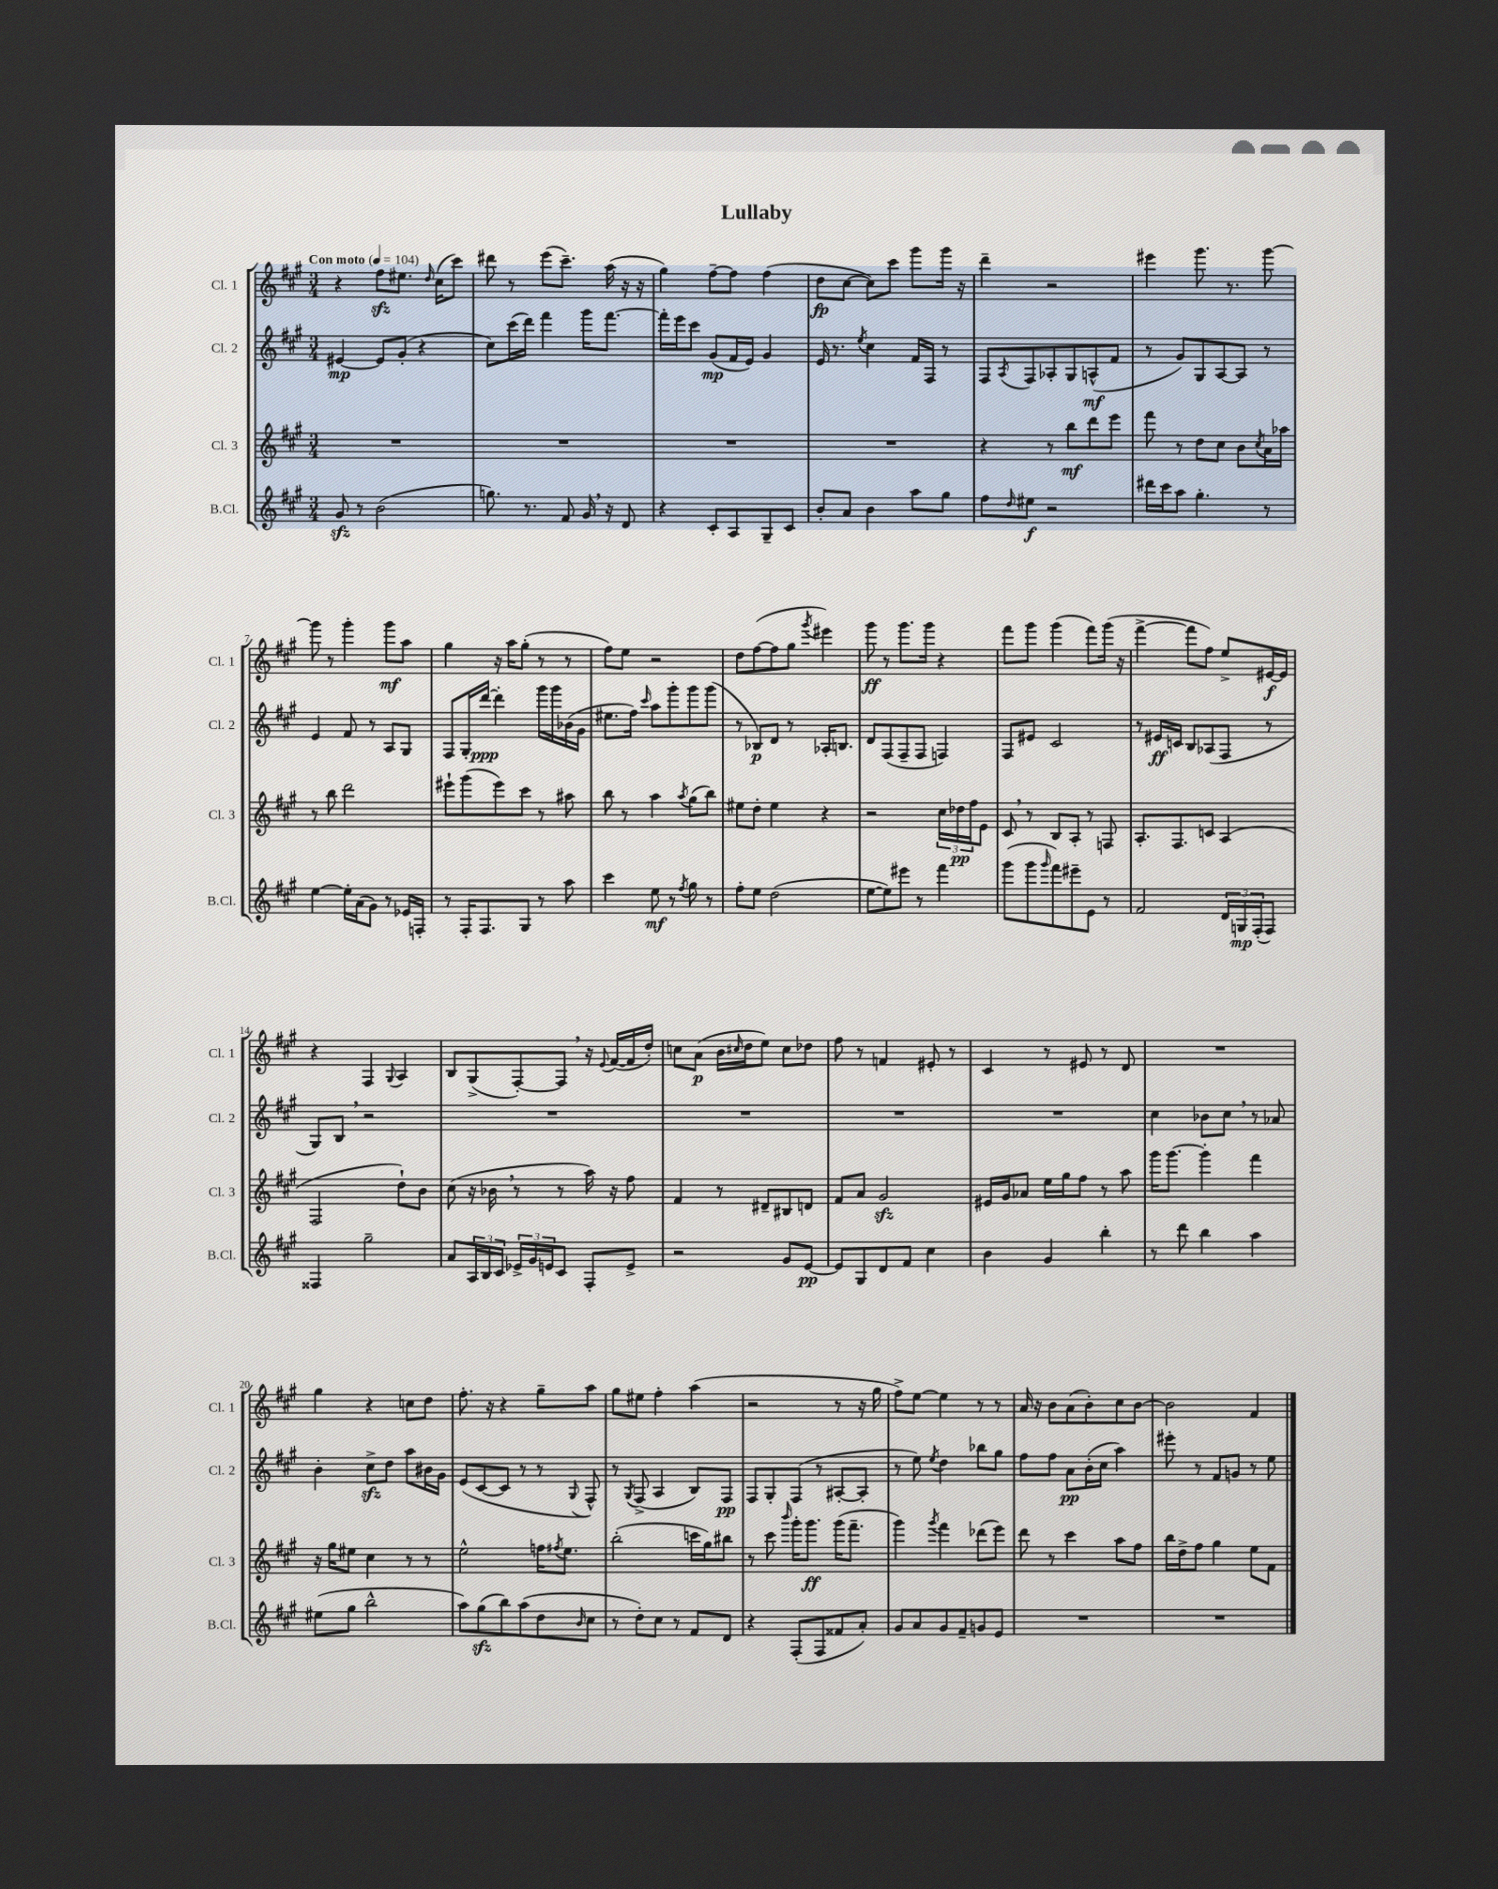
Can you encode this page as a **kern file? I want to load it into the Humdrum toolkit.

**kern	**dynam	**kern	**dynam	**kern	**dynam	**kern	**dynam
*part4	*part4	*part3	*part3	*part2	*part2	*part1	*part1
*staff4	*staff4	*staff3	*staff3	*staff2	*staff2	*staff1	*staff1
*I"B.Cl.	*	*I"Cl. 3	*	*I"Cl. 2	*	*I"Cl. 1	*
*I'B.Cl.	*	*I'Cl. 3	*	*I'Cl. 2	*	*I'Cl. 1	*
*clefG2	*	*clefG2	*	*clefG2	*	*clefG2	*
*k[f#c#g#]	*	*k[f#c#g#]	*	*k[f#c#g#]	*	*k[f#c#g#]	*
*M3/4	*	*M3/4	*	*M3/4	*	*M3/4	*
*MM104	*	*MM104	*	*MM104	*	*MM104	*
=1	=1	=1	=1	=1	=1	=1	=1
!	!	!	!	!	!	!LO:TX:a:B:t=Con moto	!
8g#zz/	.	2.r	.	[4e#X/	mp	4r	.
8r	.	.	.	.	.	.	.
(2b\	.	.	.	8e#/L]	.	8ff#zz\L	.
.	.	.	.	(8g#'/J	.	8.ee#X\J	.
.	.	.	.	4r	.	.	.
.	.	.	.	.	.	16qqdd/	.
.	.	.	.	.	.	(16cc#\KL	.
.	.	.	.	.	.	8ccc#\J)	.
=2	=2	=2	=2	=2	=2	=2	=2
8.ggn\)	.	2.r	.	8cc#\L)	.	8ddd#X\	.
.	.	.	.	(16ccc#\L	.	8r	.
8.r	.	.	.	16ddd\JJ)	.	.	.
.	.	.	.	4fff#\	.	(8eee\L	.
8f#/	.	.	.	.	.	8.ccc#~\J)	.
16g#,/	.	.	.	16ggg#\KL	.	.	.
16r	.	.	.	[8.fff#\J	.	(16aa\	.
8d/	.	.	.	.	.	16r	.
.	.	.	.	.	.	16r	.
=3	=3	=3	=3	=3	=3	=3	=3
4r	.	2.r	.	16fff#'\LL]	.	4gg#\)	.
.	.	.	.	16eee\J	.	.	.
.	.	.	.	8ccc#\J	.	.	.
8c#'/L	.	.	.	(8g#/L	mp	[8ff#~\L	.
8A/	.	.	.	16f#/L	.	8ff#\J]	.
.	.	.	.	16e/JJ)	.	.	.
8G#~/	.	.	.	4g#/	.	(4ff#\	.
8c#/J	.	.	.	.	.	.	.
=4	=4	=4	=4	=4	=4	=4	=4
8b'/L	.	2.r	.	16e/	.	8dd\L	fp
.	.	.	.	8.r	.	.	.
8a/J	.	.	.	.	.	[8cc#\J	.
.	.	.	.	8qee/	.	.	.
4b\	.	.	.	4cc#\	.	8cc#\L])	.
.	.	.	.	.	.	8ccc#\J	.
8aa\L	.	.	.	16f#/LL	.	8ggg#\L	.
.	.	.	.	16F#/JJ	.	.	.
8gg#\J	.	.	.	8r	.	16ggg#\Jk	.
.	.	.	.	.	.	16r	.
=5	=5	=5	=5	=5	=5	=5	=5
8ff#\L	.	4r	.	8F#/L	.	4ddd~\	.
16qqdd/	.	.	.	8qA/	.	.	.
8ee#X\J	f	.	.	8F#/	.	.	.
2r	.	8r	.	8A-X'/	.	2r	.
.	.	8bb\L	mf	8G#/	.	.	.
.	.	8ddd\	.	(8An^^/	mf	.	.
.	.	8eee\J	.	8f#/J	.	.	.
=6	=6	=6	=6	=6	=6	=6	=6
16ddd#X\LL	.	8fff#\	.	8r	.	4eee#X\	.
16ccc#\J	.	.	.	.	.	.	.
8aa\J	.	8r	.	8g#/L)	.	.	.
4.gg#'\	.	8dd\L	.	8G#/	.	8.ggg#\	.
.	.	8cc#\J	.	[8A/	.	.	.
.	.	.	.	.	.	8.r	.
.	.	8b\L	.	8A/J]	.	.	.
.	.	8qcc#/	.	.	.	.	.
8r	.	16a\L	.	8r	.	[8ggg#\	.
.	.	16aa-X\JJ	.	.	.	.	.
!!LO:LB:g=z
=7	=7	=7	=7	=7	=7	=7	=7
[4ee\	.	8r	.	4e/	.	8ggg#\]	.
.	.	8bb\	.	.	.	8r	.
16ee'\LL]	.	2ddd\	.	8f#/	.	4ggg#'\	.
(16a\J	.	.	.	.	.	.	.
8g#\J)	.	.	.	8r	.	.	.
8r	.	.	.	8A/L	.	8ggg#\L	mf
16e-X/LL	.	.	.	8G#/J	.	8aa\J	.
16Fn'/JJ	.	.	.	.	.	.	.
=8	=8	=8	=8	=8	=8	=8	=8
8r	.	8eee#X`\L	.	8F#/L	.	4gg#\	.
16F#'/KL	.	(8ggg#\	.	16G#'/L	.	.	.
8.F#/	.	.	.	[16ddd/JJ	ppp	.	.
.	.	8eee#\)	.	4ddd'\]	.	16r	.
.	.	.	.	.	.	16aa\KL	.
8G#/J	.	8ccc#\J	.	.	.	(8gg#'\J	.
8r	.	8r	.	16ggg#\LL	.	8r	.
.	.	.	.	16ggg#\	.	.	.
8aa\	.	8aa#X\	.	(16b-X\	.	8r	.
.	.	.	.	16g#\JJ	.	.	.
=9	=9	=9	=9	=9	=9	=9	=9
4ccc#\	.	8bb\	.	8.ee#X\L	.	8ff#\L)	.
.	.	8r	.	.	.	8ee\J	.
.	.	.	.	16ff#\Jk)	.	.	.
.	.	.	.	16qqccc#/	.	.	.
8ee\	mf	4aa\	.	8aa\L	.	2r	.
8r	.	.	.	8ggg#'\	.	.	.
8qff#/	.	8qaa/	.	.	.	.	.
8gg#\	.	(8gg#\L	.	8ggg#\	.	.	.
8r	.	8bb\J)	.	(8ggg#\J	.	.	.
=10	=10	=10	=10	=10	=10	=10	=10
8ff#'\L	.	8ee#X\L	.	8r	.	8dd\L	.
8ee\J	.	8dd'\J	.	8B-X/L)	p	([8ff#\	.
(2dd\	.	4ee#\	.	8d/J	.	8ff#\]	.
.	.	.	.	8r	.	8gg#\J	.
.	.	.	.	.	.	8qggg#/	.
.	.	4r	.	16A-X'/KL	.	4eee#X\)	.
.	.	.	.	8.Bn/J	.	.	.
=11	=11	=11	=11	=11	=11	=11	=11
[8ee\L	.	2r	.	8d/L	.	8ggg#\	ff
8ee\])	.	.	.	(8F#/	.	8r	.
8eee#X\J	.	.	.	8F#~/	.	8.ggg#\L	.
8r	.	.	.	8F#/J	.	.	.
.	.	.	.	.	.	16ggg#\Jk	.
4fff#\	.	24cc#\LL	.	4Fn/)	.	4r	.
.	.	24dd-X\	pp	.	.	.	.
.	.	24ff#\J	.	.	.	.	.
.	.	8e\J	.	.	.	.	.
=12	=12	=12	=12	=12	=12	=12	=12
(8ggg#\L	.	8c#,/	.	8F#/L	.	8fff#\L	.
8ggg#\	.	8r	.	8e#X/J	.	8ggg#\J	.
16qqggg#/	.	.	.	.	.	.	.
8fff#\)	.	8B/L	.	2c#/	.	(4ggg#\	.
8eee#X~\	.	8A'/J	.	.	.	.	.
8e\J	.	8r	.	.	.	8fff#\L)	.
8r	.	8Fn/	.	.	.	(16ggg#\Jk	.
.	.	.	.	.	.	16r	.
=13	=13	=13	=13	=13	=13	=13	=13
2f#/	.	8.A'/L	.	8r	.	[4fff#^\	.
.	.	.	.	16e#X/LL	ff	.	.
.	.	8.F#/	.	16cn/JJ	.	.	.
.	.	.	.	8B/L	.	8fff#\L]	.
.	.	8cn/J	.	(8A-X/	.	8ff#\J)	.
24d/LL	.	(4A/	.	8F#/J	.	8ee^/L	.
24Gn/	mp	.	.	.	.	.	.
(24F#'/J	.	.	.	.	.	.	.
8F#/J)	.	.	.	8r	.	[16e#X/L	f
.	.	.	.	.	.	16e#/JJ]	.
!!LO:LB:g=z
=14	=14	=14	=14	=14	=14	=14	=14
4F##X/	.	2F#/	.	8G#/L)	.	4r	.
.	.	.	.	8B,/J	.	.	.
2gg#~\	.	.	.	2r	.	4F#/	.
.	.	.	.	.	.	8qqG#/	.
.	.	8dd`\L)	.	.	.	4A/	.
.	.	8b\J	.	.	.	.	.
=15	=15	=15	=15	=15	=15	=15	=15
8a/L	.	(8cc#\	.	2.r	.	8B/L	.
24A/L	.	16r	.	.	.	(8G#^/	.
24B/	.	.	.	.	.	.	.
.	.	16b-X,\	.	.	.	.	.
24c#/JJ	.	.	.	.	.	.	.
24e-X^/LL	.	8r	.	.	.	[8F#'/)	.
24g#/	.	.	.	.	.	.	.
24en/J	.	.	.	.	.	.	.
8c#/J	.	8r	.	.	.	8F#,/J]	.
8F#'/L	.	16aa\)	.	.	.	16r	.
.	.	.	.	.	.	8qqe/	.
.	.	16r	.	.	.	([16f#/LL	.
8e^/J	.	8ff#\	.	.	.	16f#/]	.
.	.	.	.	.	.	16dd'/JJ)	.
=16	=16	=16	=16	=16	=16	=16	=16
2r	.	4f#/	.	2.r	.	8ccn\L	.
.	.	.	.	.	.	(8a\J	p
.	.	8r	.	.	.	16b\LL	.
.	.	.	.	.	.	16qqcc#X/	.
.	.	.	.	.	.	16dd\J	.
.	.	8d#X~/L	.	.	.	8ee\J)	.
8g#/L	.	8B#X/	.	.	.	8cc#\L	.
[8e/J	pp	8dn/J	.	.	.	8dd-X\J	.
=17	=17	=17	=17	=17	=17	=17	=17
8e/L]	.	8f#/L	.	2.r	.	8ff#\	.
8G#/	.	8a/J	.	.	.	8r	.
8d/	.	2g#zz/	.	.	.	4fn/	.
8f#/J	.	.	.	.	.	.	.
4cc#\	.	.	.	.	.	8e#X'/	.
.	.	.	.	.	.	8r	.
=18	=18	=18	=18	=18	=18	=18	=18
4b\	.	16e#X/LL	.	2.r	.	4c#/	.
.	.	16g#/J	.	.	.	.	.
.	.	8a-X/J	.	.	.	.	.
4g#/	.	16ee\LL	.	.	.	8r	.
.	.	16gg#\J	.	.	.	.	.
.	.	8ff#\J	.	.	.	8e#X/	.
4bb'\	.	8r	.	.	.	8r	.
.	.	8aa\	.	.	.	8d/	.
=19	=19	=19	=19	=19	=19	=19	=19
8r	.	16ggg#\KL	.	4cc#\	.	2.r	.
.	.	[8.ggg#\J	.	.	.	.	.
8ddd\	.	.	.	.	.	.	.
4bb\	.	4ggg#'\]	.	8b-X\L	.	.	.
.	.	.	.	8cc#,\J	.	.	.
4aa\	.	4fff#\	.	8r	.	.	.
.	.	.	.	8a-X/	.	.	.
!!LO:LB:g=z
=20	=20	=20	=20	=20	=20	=20	=20
(8ee#X\L	.	16r	.	4b'\	.	4gg#\	.
.	.	16gg#\KL	.	.	.	.	.
8gg#\J	.	8ee#X\J	.	.	.	.	.
2bb^^\	.	4cc#\	.	8cc#zz^\L	.	4r	.
.	.	.	.	8dd\J	.	.	.
.	.	8r	.	8aa\L	.	8ccn\L	.
.	.	8r	.	16b#X\L	.	8dd\J	.
.	.	.	.	16g#\JJ	.	.	.
=21	=21	=21	=21	=21	=21	=21	=21
8aa\L)	.	2ee^^\	.	(8e/L	.	8.ff#'\	.
(8gg#zz\	.	.	.	[8c#/	.	.	.
.	.	.	.	.	.	16r	.
8bb\)	.	.	.	8c#/J]	.	4r	.
(8aa\	.	.	.	8r	.	.	.
8dd\	.	16ffn\KL	.	8r	.	8gg#~\L	.
.	.	8qff#X/	.	.	.	.	.
.	.	8.ee\J	.	.	.	.	.
16qqb/	.	.	.	8qqG#/	.	.	.
8cc#\J	.	.	.	8F#^^/)	.	8aa\J	.
=22	=22	=22	=22	=22	=22	=22	=22
8r	.	(2bb'\	.	8r	.	8gg#\L	.
.	.	.	.	8qG#/	.	.	.
8dd'\L)	.	.	.	(8F#^/	.	8ee#X\J	.
8cc#\J	.	.	.	4A/	.	4ff#'\	.
8r	.	.	.	.	.	.	.
8f#/L	.	16cccn\LL	.	8B/L)	.	(4aa\	.
.	.	16gg#\J)	.	.	.	.	.
8d/J	.	8bb#X\J	.	8F#/J	pp	.	.
=23	=23	=23	=23	=23	=23	=23	=23
4r	.	8r	.	8F#/L	.	2r	.
.	.	8ccc#\	.	8G#'/	.	.	.
.	.	16qqbbb/	.	.	.	.	.
(8F#'/L	.	16ggg#'\KL	.	(8F#/J	.	.	.
.	.	8.ggg#\J	ff	.	.	.	.
8F#/	.	.	.	8r	.	.	.
8f##X/	.	(16ggg#\KL	.	[8A#X'/L	.	8r	.
.	.	8.fff#~\J	.	.	.	.	.
8a'/J)	.	.	.	8A#'/J]	.	16r	.
.	.	.	.	.	.	16gg#\	.
=24	=24	=24	=24	=24	=24	=24	=24
8g#/L	.	4ggg#\)	.	8r	.	8ff#^\L)	.
8a/	.	.	.	8ee\)	.	[8ee\J	.
.	.	8qggg#/	.	8qee/	.	.	.
8g#/	.	4fff#\	.	4dd\	.	4ee\]	.
8f#~/	.	.	.	.	.	.	.
8gn/	.	(8ddd-X\L	.	8bb-X\L	.	8r	.
8e/J	.	8eee\J)	.	8gg#\J	.	8r	.
=25	=25	=25	=25	=25	=25	=25	=25
2.r	.	8ddd\	.	8ff#\L	.	16a/	.
.	.	.	.	.	.	16r	.
.	.	8r	.	8ff#\J	.	8b\L	.
.	.	4ccc#\	.	8a\L	pp	(8a\	.
.	.	.	.	(16b'\L	.	8b'\)	.
.	.	.	.	16cc#\JJ	.	.	.
.	.	8aa\L	.	4aa\)	.	8cc#\	.
.	.	8ff#\J	.	.	.	[8b\J	.
=26	=26	=26	=26	=26	=26	=26	=26
2.r	.	16bb\LL	.	8eee#X'\	.	2b\]	.
.	.	16dd^\J	.	.	.	.	.
.	.	8ff#\J	.	8r	.	.	.
.	.	4gg#\	.	8f#/L	.	.	.
.	.	.	.	8gn/J	.	.	.
.	.	8ee\L	.	8r	.	4f#/	.
.	.	8f#\J	.	8ee\	.	.	.
==	==	==	==	==	==	==	==
*-	*-	*-	*-	*-	*-	*-	*-
